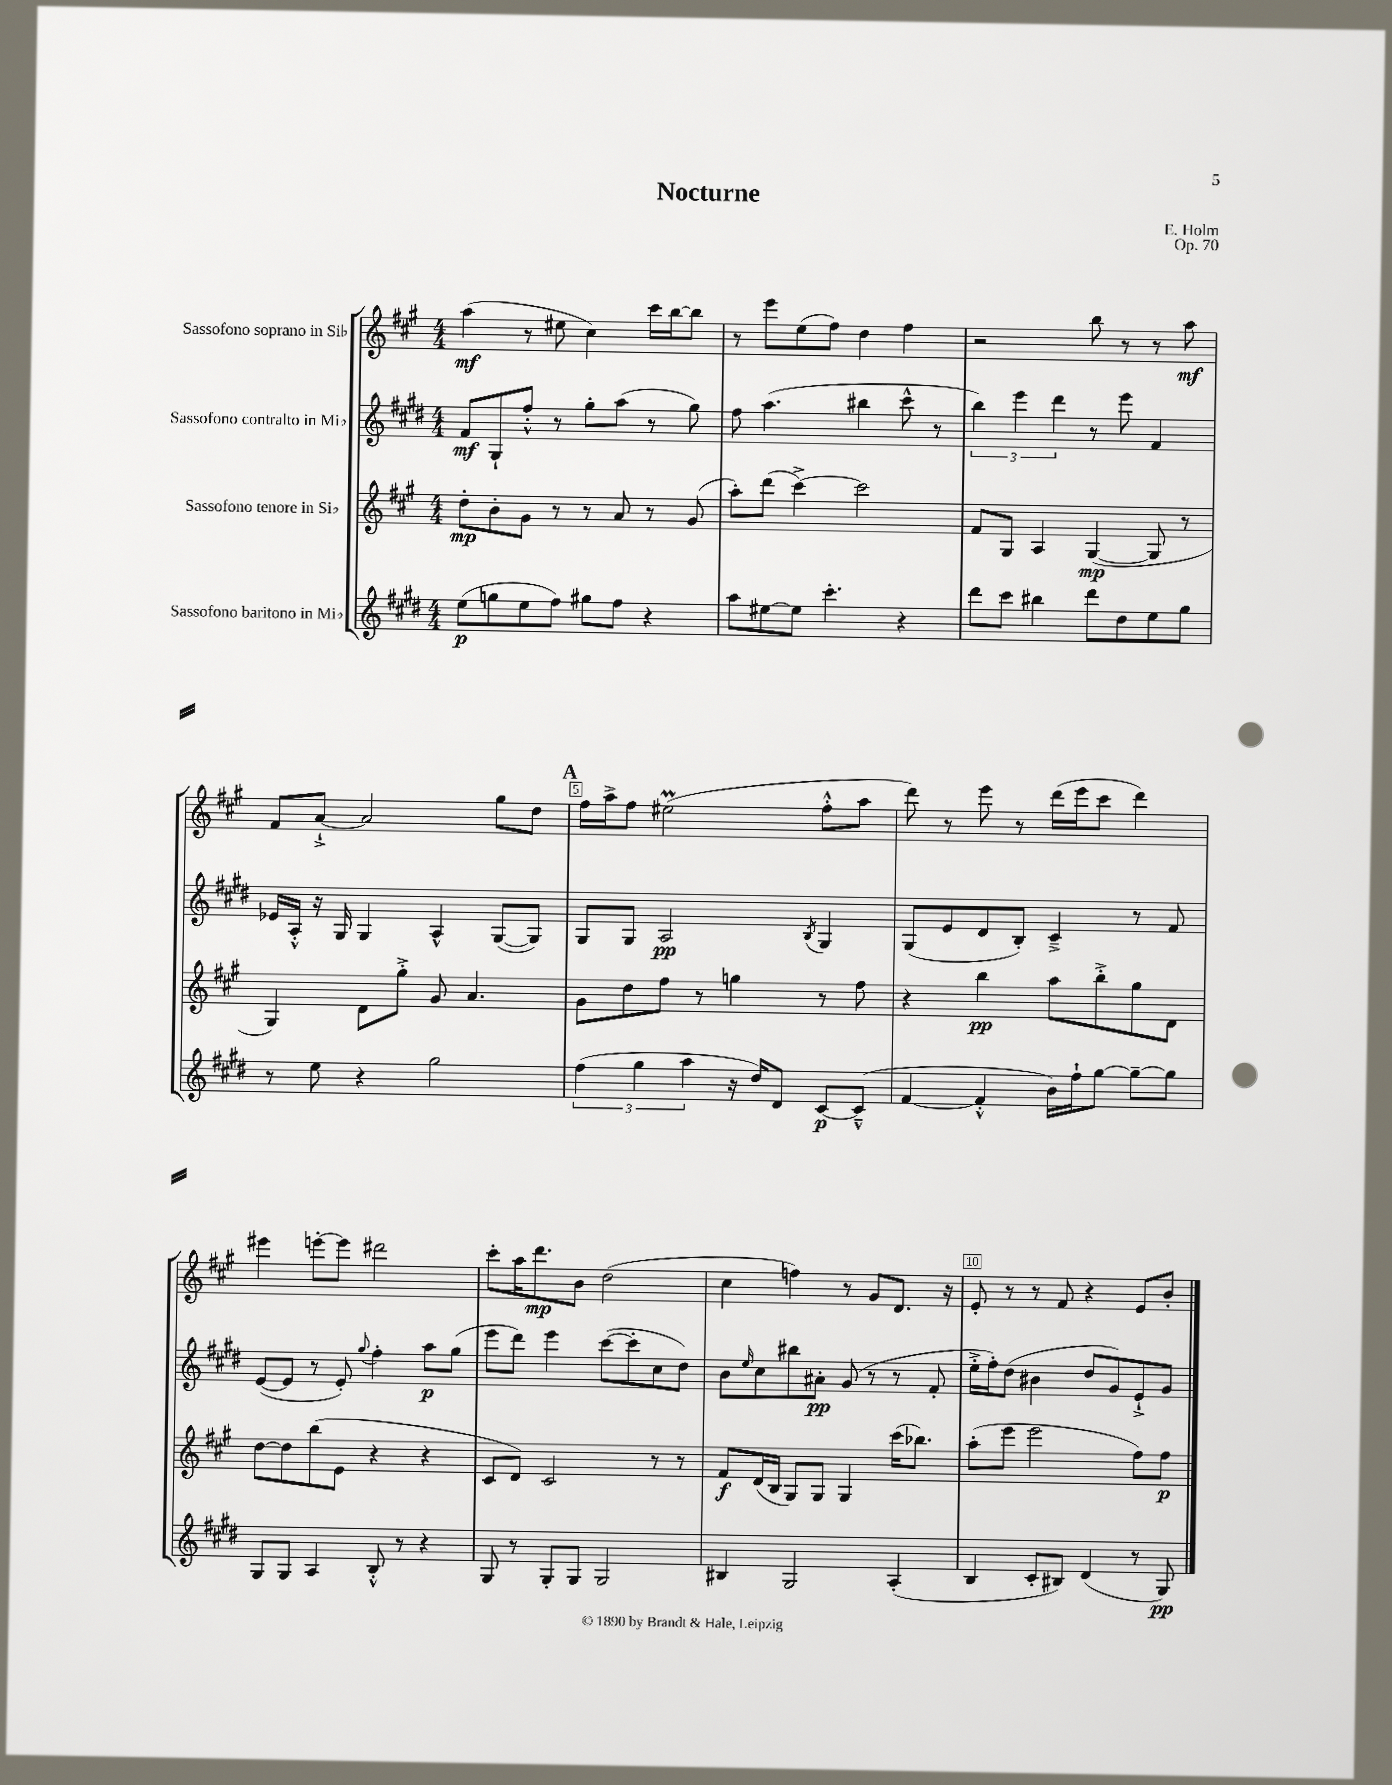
\header { title = "Nocturne" composer = "E. Holm" opus = "Op. 70" }
<<
\new StaffGroup <<
\new Staff = "s0" \with { instrumentName = "Sassofono soprano in Sib" } {
    \clef treble \key a \major \numericTimeSignature \time 4/4
    a''4\mf( r8 eis''8 cis''4) cis'''16 b''16~ b''8 |
    r8 e'''8 e''8( fis''8) d''4 fis''4 |
    r2 b''8 r8 r8 a''8\mf |
    fis'8 a'8~-!-> a'2 gis''8 d''8 |
    \mark \markup { \bold "A" } fis''16 a''16-> fis''8 eis''2\prall( fis''8-.-^ a''8 |
    d'''8) r8 e'''8 r8 d'''16( e'''16 cis'''8 d'''4) |
    eis'''4 e'''8~-. e'''8 dis'''2 |
    cis'''8-. a''16 d'''8.\mp b'8 d''2( |
    cis''4 f''4) r8 gis'8 d'8. r16 |
    e'8-. r8 r8 fis'8 r4 e'8 b'8-. \bar "|." |
}
\new Staff = "s1" \with { instrumentName = "Sassofono contralto in Mib" } {
    \clef treble \key e \major \numericTimeSignature \time 4/4
    fis'8\mf gis8-! fis''8-.-^ r8 gis''8-. a''8( r8 gis''8) |
    fis''8 a''4.( bis''4 cis'''8-^ r8 |
    \tuplet 3/2 { b''4) e'''4 dis'''4 } r8 e'''8 fis'4 |
    ees'16 a16-.-^ r16 gis16 gis4 a4-^ gis8~( gis8) |
    \mark \markup { \bold "A" } gis8 gis8 a2\pp \acciaccatura { b8 } gis4 |
    gis8( e'8 dis'8 b8-.) cis'4---> r8 fis'8 |
    e'8~( e'8 r8 e'8-.) \appoggiatura { gis''8 } fis''4-. a''8\p gis''8( |
    e'''8 dis'''8) e'''4 cis'''8~( cis'''8-. cis''8 dis''8) |
    b'8 \grace { e''16 } cis''8 bis''8 ais'8-.\pp gis'8( r8 r8 fis'8-. |
    e''16-.-> fis''16-.) dis''8( bis'4 dis''8 gis'8) e'8-!-> gis'8 \bar "|." |
}
\new Staff = "s2" \with { instrumentName = "Sassofono tenore in Sib" } {
    \clef treble \key a \major \numericTimeSignature \time 4/4
    d''8-.\mp b'8-. gis'8 r8 r8 a'8 r8 gis'8( |
    a''8-.) d'''8( cis'''4~->) cis'''2 |
    fis'8 gis8 a4 gis4~\mp( gis8 r8 |
    gis4) d'8 gis''8-.-> gis'8 a'4. |
    \mark \markup { \bold "A" } gis'8 d''8 fis''8 r8 g''4 r8 fis''8 |
    r4 b''4\pp a''8 b''8-.-> gis''8 d'8 |
    d''8~ d''8 b''8( e'8 r4 r4 |
    cis'8 d'8) cis'2 r8 r8 |
    fis'8\f d'16( b16 gis8) gis8 gis4 cis'''16( bes''8.) |
    a''8-.( e'''8 e'''2 fis''8) fis''8\p \bar "|." |
}
\new Staff = "s3" \with { instrumentName = "Sassofono baritono in Mib" } {
    \clef treble \key e \major \numericTimeSignature \time 4/4
    e''8\p( g''8 e''8 fis''8) gis''8 fis''8 r4 |
    a''8 eis''8~ eis''8 cis'''4.-. r4 |
    dis'''8 cis'''8 bis''4 dis'''8 dis''8 e''8 gis''8 |
    r8 e''8 r4 gis''2 |
    \mark \markup { \bold "A" } \tuplet 3/2 { fis''4( gis''4 a''4 } r16 dis''16) dis'8 cis'8~\p cis'8---^( |
    fis'4~ fis'4-.-^ b'16) fis''16-! gis''8~ gis''8~-- gis''8 |
    gis8 gis8 a4 b8-.-^ r8 r4 |
    gis8 r8 gis8-. gis8 gis2 |
    bis4 gis2 a4-.( |
    b4 cis'8-. bis8) dis'4( r8 gis8\pp) \bar "|." |
}
>>
>>
\layout { \context { \Score \override BarNumber.break-visibility = ##(#f #t #t) barNumberVisibility = #(every-nth-bar-number-visible 5) \override BarNumber.stencil = #(make-stencil-boxer 0.1 0.3 ly:text-interface::print) } }
